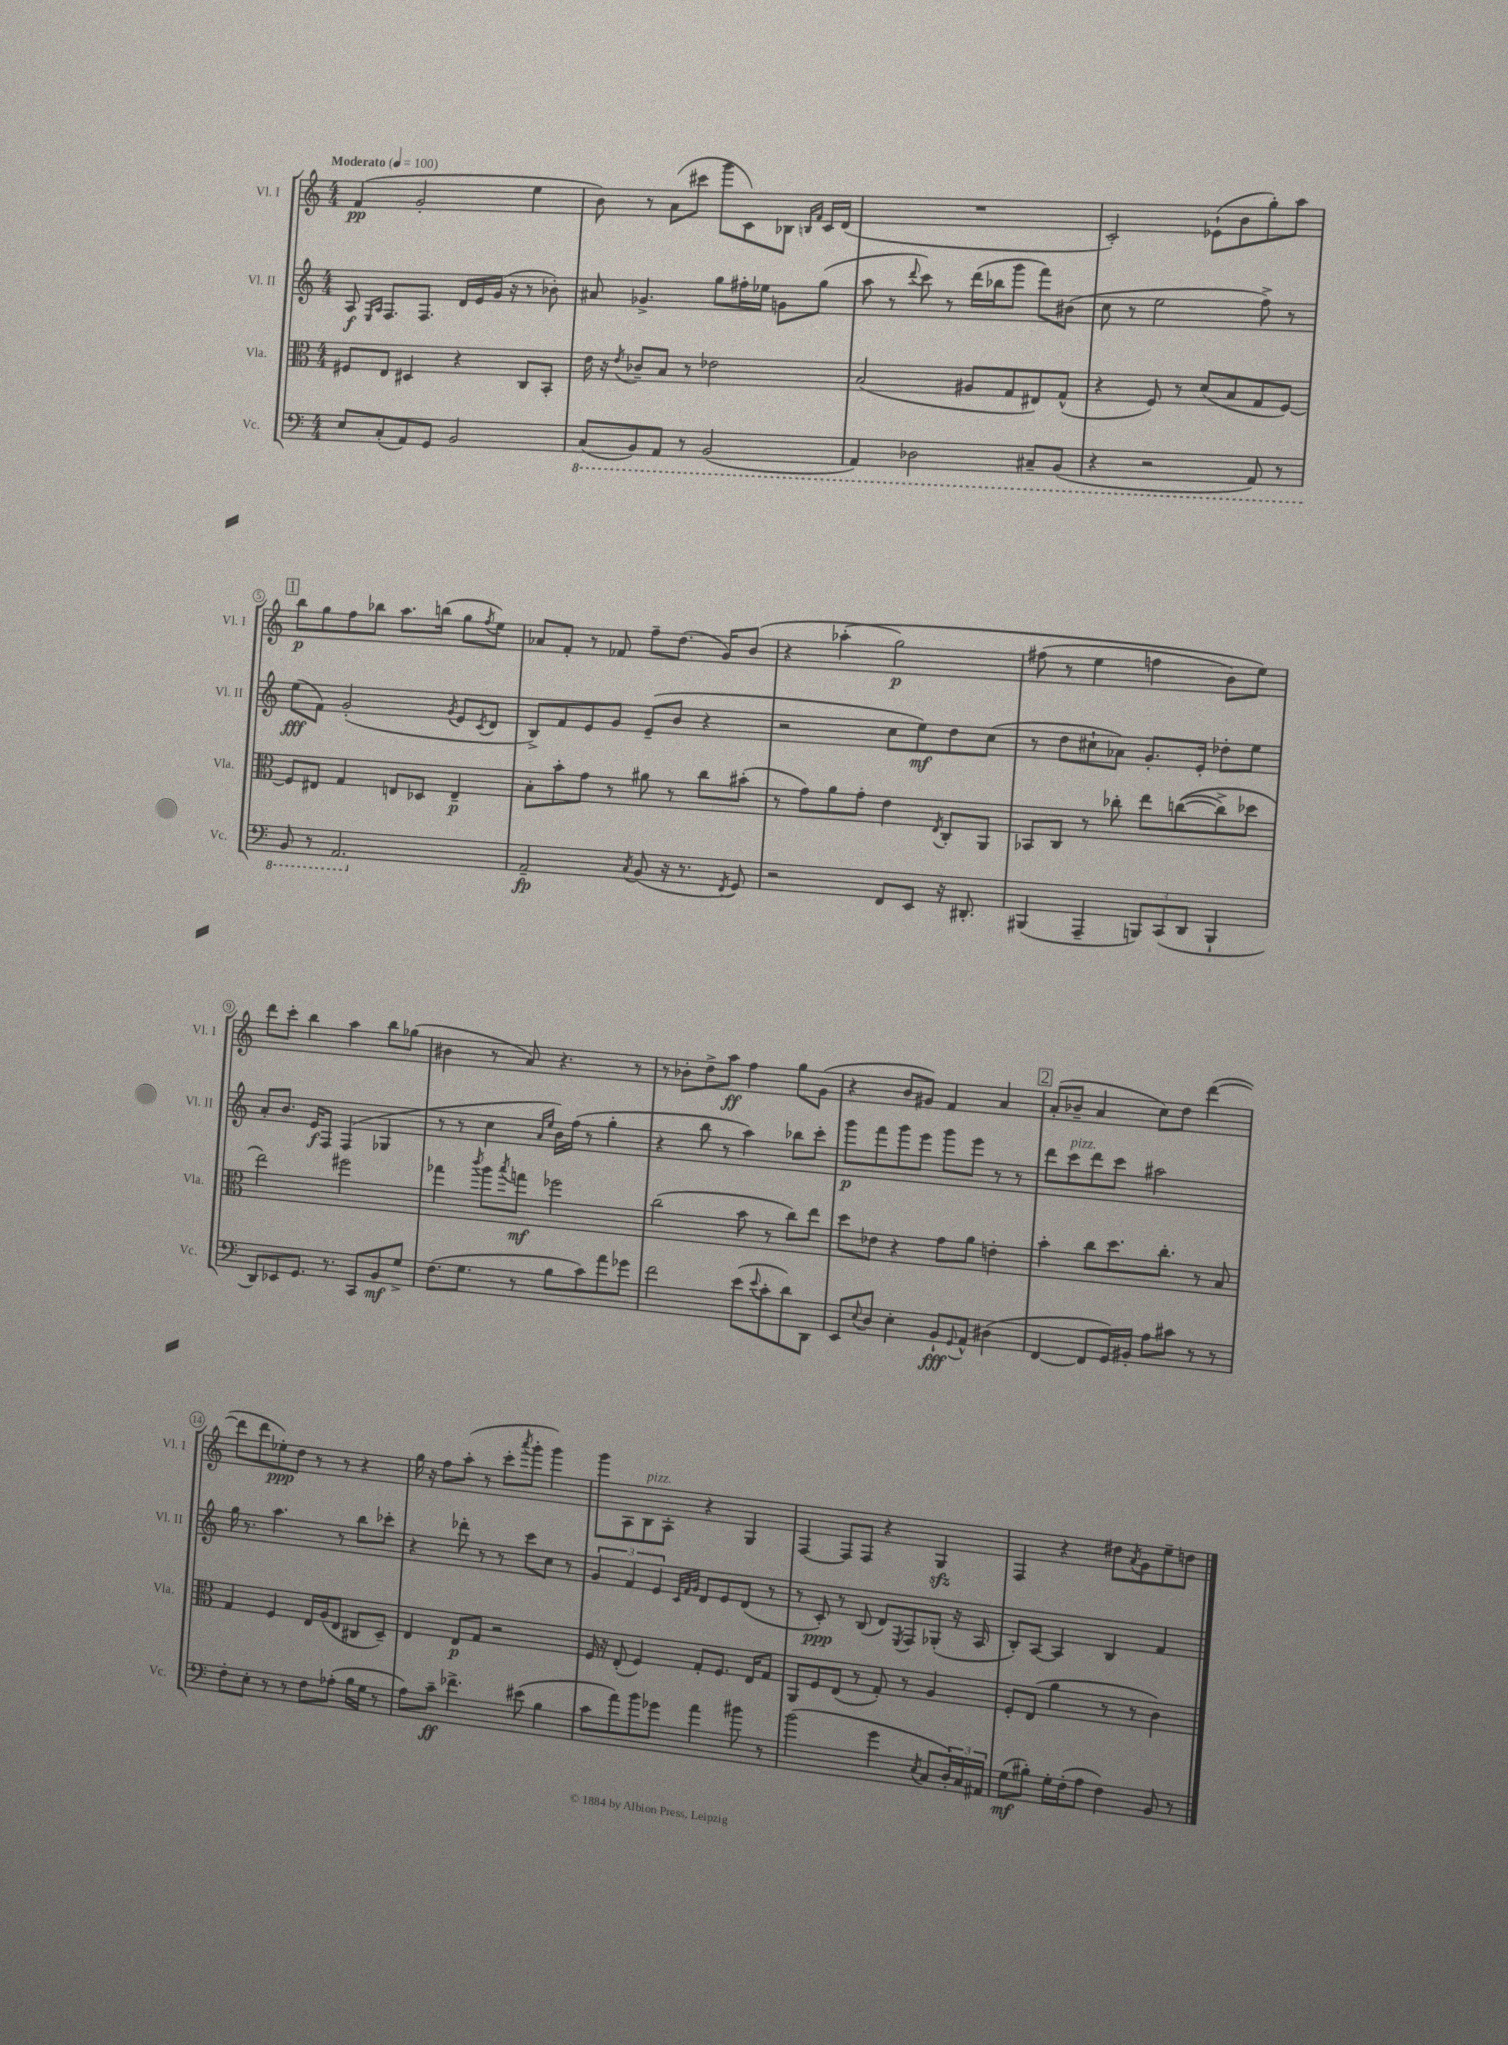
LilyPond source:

<<
\new StaffGroup <<
\new Staff = "s0" \with { instrumentName = "Vl. I" shortInstrumentName = "Vl. I" } {
    \clef treble \key c \major \numericTimeSignature \time 4/4 \tempo "Moderato" 4 = 100
    f'4\pp( g'2-. e''4 |
    b'8) r8 a'8( cis'''8 g'''8 c'8) bes8 \grace { b16 f'16 } c'16 d'16( |
    R1 |
    c'2-.) ees'8-!( b'8 g''8-.) a''8 |
    \mark \markup { \box "1" } b''8\p g''8 f''8 bes''8 a''8. b''16( g''8 \acciaccatura { f''8 } e''8) |
    aes'8 f'8-. r8 fes'8 f''8-- d''8.( g'16) b'8( |
    r4 aes''4-.\( g''2\p) |
    fis''8( r8 e''4 f''4 b'8) e''8\) |
    d'''8 c'''8-. b''4 a''4 b''8 ges''8( |
    bis'4 r8 a'8) r4. r8 |
    r8 bes'8-. d''8-> a''8\ff f''4 g''8 g'8( |
    r4 b'8 gis'8) f'4 a'4 |
    \mark \markup { \box "2" } a'8-.( bes'8-- a'4 c''8) d''8 d'''4~( |
    d'''8 d'''8 ees''8-.\ppp) d''8 r8 r8 r4 |
    g''16 r16 f''8 a''8-.( r8 c'''8-. \acciaccatura { a'''8 } g'''8-. g'''4) |
    g'''8 a8 b8^\markup { \italic "pizz." } a8-. r4 g4 |
    f4~ f8 f8 r4 g4\sfz |
    f4 r4 dis''8 \acciaccatura { a'8 } g'8 e''8-- d''8 \bar "|." |
}
\new Staff = "s1" \with { instrumentName = "Vl. II" shortInstrumentName = "Vl. II" } {
    \clef treble \key c \major \numericTimeSignature \time 4/4
    a8\f \grace { e16 a16 } f8. f8. d'16 e'16 g'16( r16 r8 bes'8-.) |
    ais'8 ges'4.-> g''8 fis''16-. ees''16 g'8 g''8( |
    a''8 r8 \appoggiatura { d'''8 } c'''8) r8 d'''16( bes''16 g'''8 f'''8) bis'8( |
    c''8 r8 e''2 f''8->) r8 |
    \mark \markup { \box "1" } e''8\fff( f'8) g'2-.( \acciaccatura { g'8 } e'8 \acciaccatura { c'8 } d'8 |
    b8->) f'8 e'8 g'8 e'8--( b'8 r4 |
    r2 c''8 e''8\mf) d''8 c''8( |
    r8 d''8 cis''8-! aes'8) g'8.-. e'16-. des''8-. e''8 |
    a'8-. b'8. e'16\f f8 f4( ges4 |
    r8 r8 c''4 \grace { a'16 e''16 } b'16) f''16( r8 g''4-. |
    r4 b''8 r8 a''4) bes''8 c'''8-. |
    g'''8\p f'''8 g'''8 e'''8 g'''8 e'''8 r8 r8 |
    \mark \markup { \box "2" } d'''8 c'''8^\markup { \italic "pizz." } d'''8 c'''8 ais''2 |
    g''16 r8. a''4. r8 b''8 ces'''8-. |
    r4 des'''8-. r8 r8 c'''8 c''8 r8 |
    \tuplet 3/2 { g'4 f'4 e'4 } \grace { c'32 f'32 g'32 } d'8 e'8 d'8( r8 |
    r8 c'8-.\ppp) r8 b8( d'8) \acciaccatura { e8 } f8 ges8-.( r16 a16 |
    b8-.) a8~ a4 b4 f'4 \bar "|." |
}
\new Staff = "s2" \with { instrumentName = "Vla." shortInstrumentName = "Vla." } {
    \clef alto \key c \major \numericTimeSignature \time 4/4
    fis8 e8 dis4 r4 c8 b,8-. |
    e'16 r16 \acciaccatura { e'8 } ces'8-- b8 r8 ees'2 |
    b2( ais8 g8 eis8) g8-^( |
    r4 f8) r8 d'8( b8 g8 f8~) |
    \mark \markup { \box "1" } f8 eis8 g4 e8 des8 e4--\p |
    b8-. b'8-. g'8 r8 ais'8 r8 c''8 bis'8-.( |
    r8 g'8) a'8 g'8-. e'4 \acciaccatura { e8 } c8-. a,8 |
    bes,8 c8 r8 ces''8-. e''8 c''8~(\( c''8->) des''8 |
    e''2\) fis''2 |
    ges''4 \acciaccatura { c'''8 } a''8 \acciaccatura { b''8 } g''8\mf fes''2 |
    c''2( b'8 r8 c''8) e''8 |
    d''8 ees'8 r4 g'8 a'8 e'4-. |
    \mark \markup { \box "2" } b'4-. c''8 d''8. c''8.-. r8 b8 |
    g4 f4 e16 a16( e8 cis8 d8--) |
    e4 e8\p g8 r2 |
    f16 r16 e8-.( f4) g8-. f8. e16 g8 |
    a,8 f8 e8( r8 g8-.) r8 a4 |
    f8-. e8( a'4 r8 r8 c'4) \bar "|." |
}
\new Staff = "s3" \with { instrumentName = "Vc." shortInstrumentName = "Vc." } {
    \clef bass \key c \major \numericTimeSignature \time 4/4
    e8 c8-.( a,8) g,8 b,2 |
    \ottava #-1 c,8( b,,8) a,,8 r8 b,,2( |
    a,,4) des,2 cis,8-- b,,8( |
    r4 r2 a,,8) r8 |
    \mark \markup { \box "1" } b,,8 r8 a,,2. \ottava #0 |
    a,2--\fp \acciaccatura { c8 } b,8( r16 r8. \acciaccatura { f,8 } g,8) |
    r2 f,8 e,8 r16 dis,8.-. |
    bis,,4( a,,4-- \tuplet 3/2 { b,,8) c,8( d,8 } b,,4-! |
    d,8) ees,8 g,8. r8. c,8 b,8\mf g8-> |
    f8.( g8. r8 b8 c'8) a'8 ges'8 |
    f'2 e'8( \appoggiatura { e'8 } c'8-. d'8) d,8 |
    e,8 \appoggiatura { e8 } d8 e4-. b,8-!\fff \appoggiatura { g,8 } a,8-^ dis4( |
    \mark \markup { \box "2" } f,4~ f,8 g,16) bis,16-. a8 cis'8 r8 r8 |
    f8-. e8-. r8 r8 f8 aes8-.( b16 g16 r8 |
    a8) c'8--\ff fes'4.-> eis'8( b4 |
    c'8 a'8) b'8 ges'8 a'4 bis'8 r8 |
    b'2( g'4 \acciaccatura { e8 } c8 \tuplet 3/2 { d16-.) c16 ais,16 } |
    g8\mf( bis8-.) g16-. f16-.( a8 f4) b,8 r8 \bar "|." |
}
>>
>>
\layout { \context { \Score \override BarNumber.stencil = #(make-stencil-circler 0.1 0.3 ly:text-interface::print) } }
